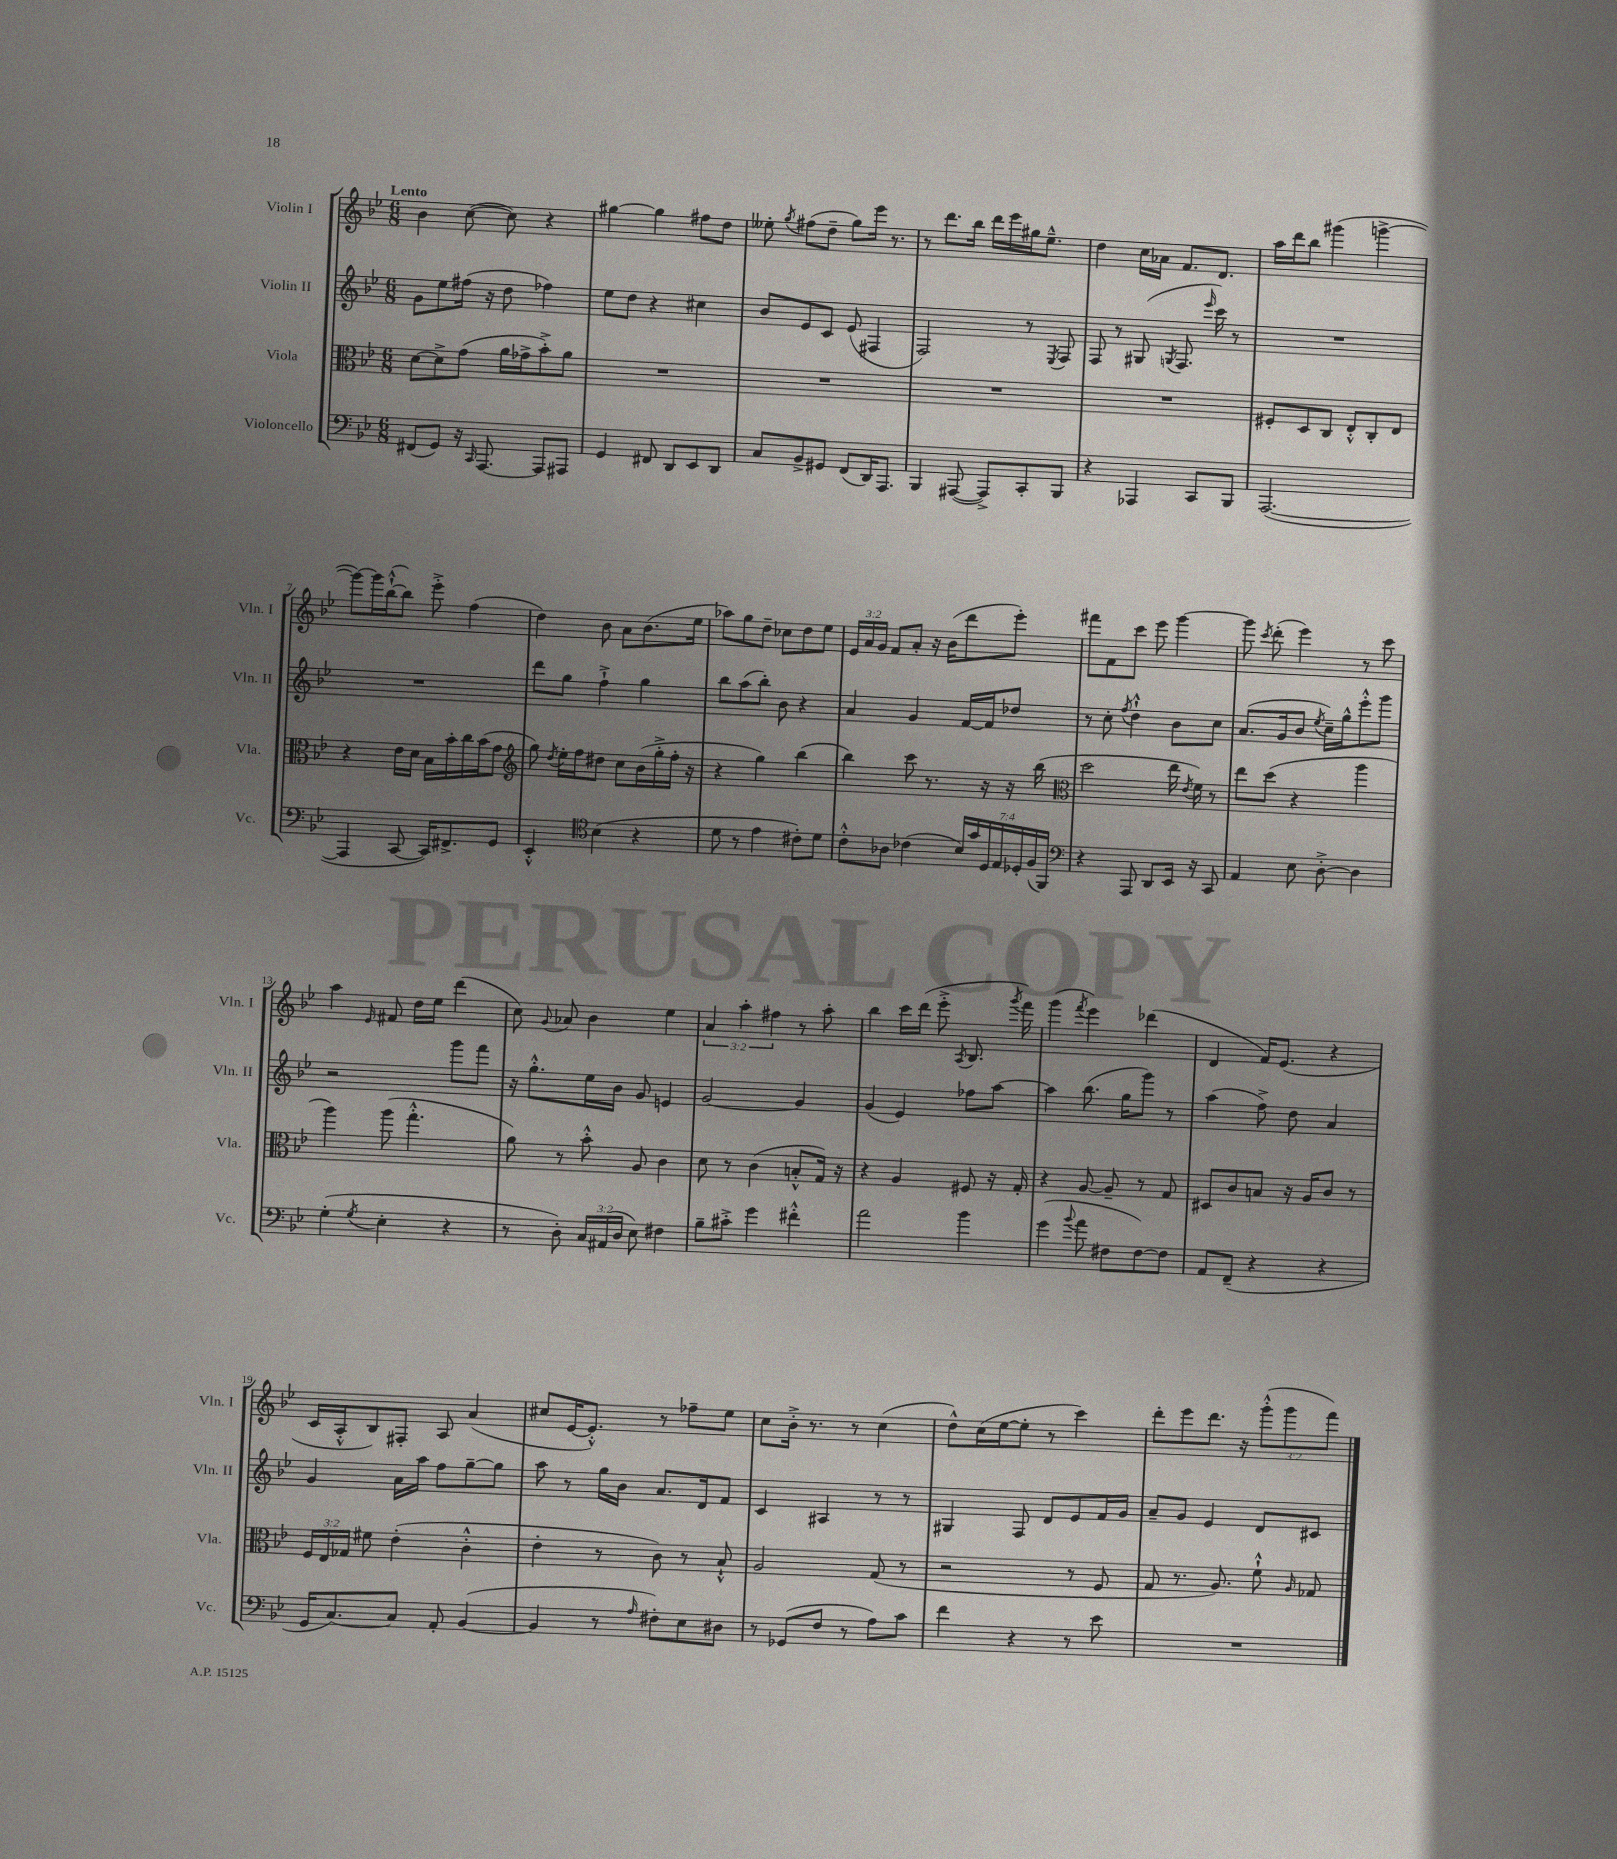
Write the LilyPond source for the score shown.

<<
\new StaffGroup <<
\new Staff = "s0" \with { instrumentName = "Violin I" shortInstrumentName = "Vln. I" } {
    \clef treble \key bes \major \numericTimeSignature \time 6/8 \override Staff.TupletNumber.text = #tuplet-number::calc-fraction-text \tempo "Lento"
    \autoBeamOff bes'4 c''8~( c''8) r4 |
    gis''4~ gis''4 fis''8[ d''8] |
    eeses''8-. \acciaccatura { g''8 } fis''8[( d''8]-- g''8[) ees'''16] r8. |
    r8 d'''8.[ bes''16] d'''16[ ees'''16 gis''16 ees''8.]---^ |
    d''4 c''16[ aes'16] f'8.[ d'8.] |
    a''16[ d'''16 bes''8] gis'''4( g'''4~-> |
    g'''8[~) g'''16 bes''16~-!-^( bes''8]) ees'''8-.-> f''4( |
    d''4) bes'8 a'8[ bes'8.( ees''16] |
    aes''8[) g''8 d''8]-- ces''8[ d''8 ees''8] |
    \tuplet 3/2 { ees'16[ a'16 g'16] } f'8[ a'8]-. r16 bes'16[( d'''8 ees'''8]-.) |
    fis'''8[ f'8 c'''8] ees'''8 g'''4~ |
    g'''8 \acciaccatura { c'''8 } d'''8-.( ees'''4) r8 c'''8 |
    a''4 \grace { ees'16 } fis'8 d''16[ ees''16] d'''4( |
    c''8) \appoggiatura { g'8 } aes'8 bes'4 ees''4 |
    \tuplet 3/2 { a'4 a''4-. fis''4 } r8 a''8-. |
    bes''4 c'''16[ d'''16]( ees'''8-.-> \acciaccatura { a8 } bes8. \acciaccatura { g'''8 } f'''16) |
    g'''4( \acciaccatura { f'''8 } ees'''4) des'''4( |
    d'4 f'16[) ees'8.]( r4 |
    c'16[ a16-.-^ bes8) fis8]-. a8 a'4( |
    cis''8[ ees'16~ ees'8.]-.-^) r8 fes''8[-- ees''8] |
    c''8[ bes'16]-.-> r8. r8 c''4( |
    d''8[-^) c''16( ees''16~ ees''8]-. r8 c'''4) |
    d'''8[-. ees'''8 d'''8.] r16 \tuplet 3/2 { g'''8[-.-^( g'''8 f'''8]) } \bar "|." |
}
\new Staff = "s1" \with { instrumentName = "Violin II" shortInstrumentName = "Vln. II" } {
    \clef treble \key bes \major \numericTimeSignature \time 6/8
    \autoBeamOff g'8[ ees''8 fis''16]( r16 d''8 fes''4) |
    ees''8[ d''8] r4 cis''4 |
    bes'8[ ees'8 c'8] ees'8( fis4 |
    f2) r8 \acciaccatura { ees8 } f8 |
    f8 r8 gis8( \acciaccatura { g8 } f8. \grace { ees'''16 } c'''16) r8 |
    R2. |
    R2. |
    d'''8[ g''8] f''4-!-> g''4 |
    bes''8[ a''8( bes''8]-.) bes'8 r4 |
    a'4 g'4 f'16[~ f'16 des''8] |
    r8 c''8-. \acciaccatura { f''8 } d''4-!-^ bes'8[ c''8] |
    a'8.[( g'16 bes'8] \acciaccatura { ees''8 } c''16[--) g''16-^ ees'''8-.-^ g'''8] |
    r2 g'''8[ f'''8] |
    r16 g''8.[-.-^ ees''16 bes'16] g'8 e'4 |
    g'2~ g'4 |
    g'4( ees'4) fes''8[ a''8]~ |
    a''4 bes''8.( g''16[ g'''8]) r8 |
    a''4( f''8->) d''8 a'4 |
    g'4 a'16[ a''16] f''8[ g''8~-- g''8] |
    a''8 r8 g''16[ bes'16] a'8.[ d'16 f'8] |
    c'4 ais4 r8 r8 |
    gis4 f8 d'8[ ees'8 f'16 g'16] |
    a'8[-- g'8] ees'4 d'8[ cis'8] \bar "|." |
}
\new Staff = "s2" \with { instrumentName = "Viola" shortInstrumentName = "Vla." } {
    \clef alto \key bes \major \numericTimeSignature \time 6/8 \override Staff.TupletNumber.text = #tuplet-number::calc-fraction-text
    \autoBeamOff d'8[~ d'8-> g'8]( a'16[ ges'16-> bes'8-.->) a'8] |
    R2. |
    R2. |
    R2. |
    R2. |
    fis8[-. d8 c8] ees8[-.-^ c8-. ees8] |
    r4 ees'16[ d'16] bes16[ bes'16-. c''16 bes'16( g'8] |
    \clef treble g''8) \acciaccatura { d''8 } ees''16[-. f''16 dis''8] c''8[ bes'16( g''16-.-> f''16]-. r16 |
    r4 g''4) bes''4( |
    bes''4) c'''8 r8. r16 r16 bes''16( |
    \clef alto d''2 ees''16 \acciaccatura { ees'8 } f'16) r8 |
    ees''8[ d''8]( r4 a''4 |
    a''4) a''8( g''4.-.-^ |
    a'8) r8 bes'8-.-^ a8 c'4 |
    d'8 r8 c'4( b8[-.-^ g16]) r16 |
    r4 a4 fis8 r16 g16-. |
    r4 a8~ a8-- r8 g8 |
    dis8[ c'8 b8] r16 a16[ c'8] r8 |
    \tuplet 3/2 { f16[ ees16 ges16] } fis'8 ees'4-.( c'4-.-^ |
    ees'4-. r8 c'8) r8 bes8-!-^ |
    a2 g8( r8 |
    r2 r8 f8 |
    g8 r8. a8.) f'8-!-^ \grace { a16 } ges8 \bar "|." |
}
\new Staff = "s3" \with { instrumentName = "Violoncello" shortInstrumentName = "Vc." } {
    \clef bass \key bes \major \numericTimeSignature \time 6/8 \override Staff.TupletNumber.text = #tuplet-number::calc-fraction-text
    \autoBeamOff fis,8[( g,8]) r16 \grace { c,16 } a,,8.~ a,,8[ ais,,8] |
    g,4 fis,8 d,8[ ees,8 d,8] |
    c8[ bes,8-> gis,8] f,8[( d,16) a,,8.] |
    bes,,4 ais,,8~( ais,,8[->) c,8-. bes,,8] |
    r4 aes,,4 c,8[ bes,,8] |
    a,,2.~( |
    a,,4 c,8~ c,16[) fis,8.-> g,8] |
    ees,4-.-^ \clef tenor bes4( r4 |
    d'8 r8 ees'4 cis'8[-.) d'8] |
    c'8[-.-^ aes8] ces'4( \tuplet 7/4 { bes16[) g'16 d16 ees16 des16-. f16( f,16]) } |
    \clef bass r4 a,,8 d,8[ ees,16] r16 c,8 |
    a,4 ees8 d8~-.-> d4 |
    g4-.( \acciaccatura { g8 } ees4-. r4 |
    r8 d8-.) \tuplet 3/2 { c16[ ais,16( d16] } ees8) fis4 |
    bes8[-- cis'8]-.-> g'4 fis'4-.-^ |
    a'2 bes'4 |
    g'4( \appoggiatura { bes'8 } a'8 fis8[ fis8~) fis8] |
    a,8[ f,8]--( r4 r4 |
    g,16[ c8.~) c8] a,8-. bes,4~( |
    bes,4 r8 \grace { a16 } fis8[-.) ees8 dis8] |
    r8 ges,8[( f8] r8 a8[) c'8] |
    f'4 r4 r8 ees'8 |
    R2. \bar "|." |
}
>>
>>
